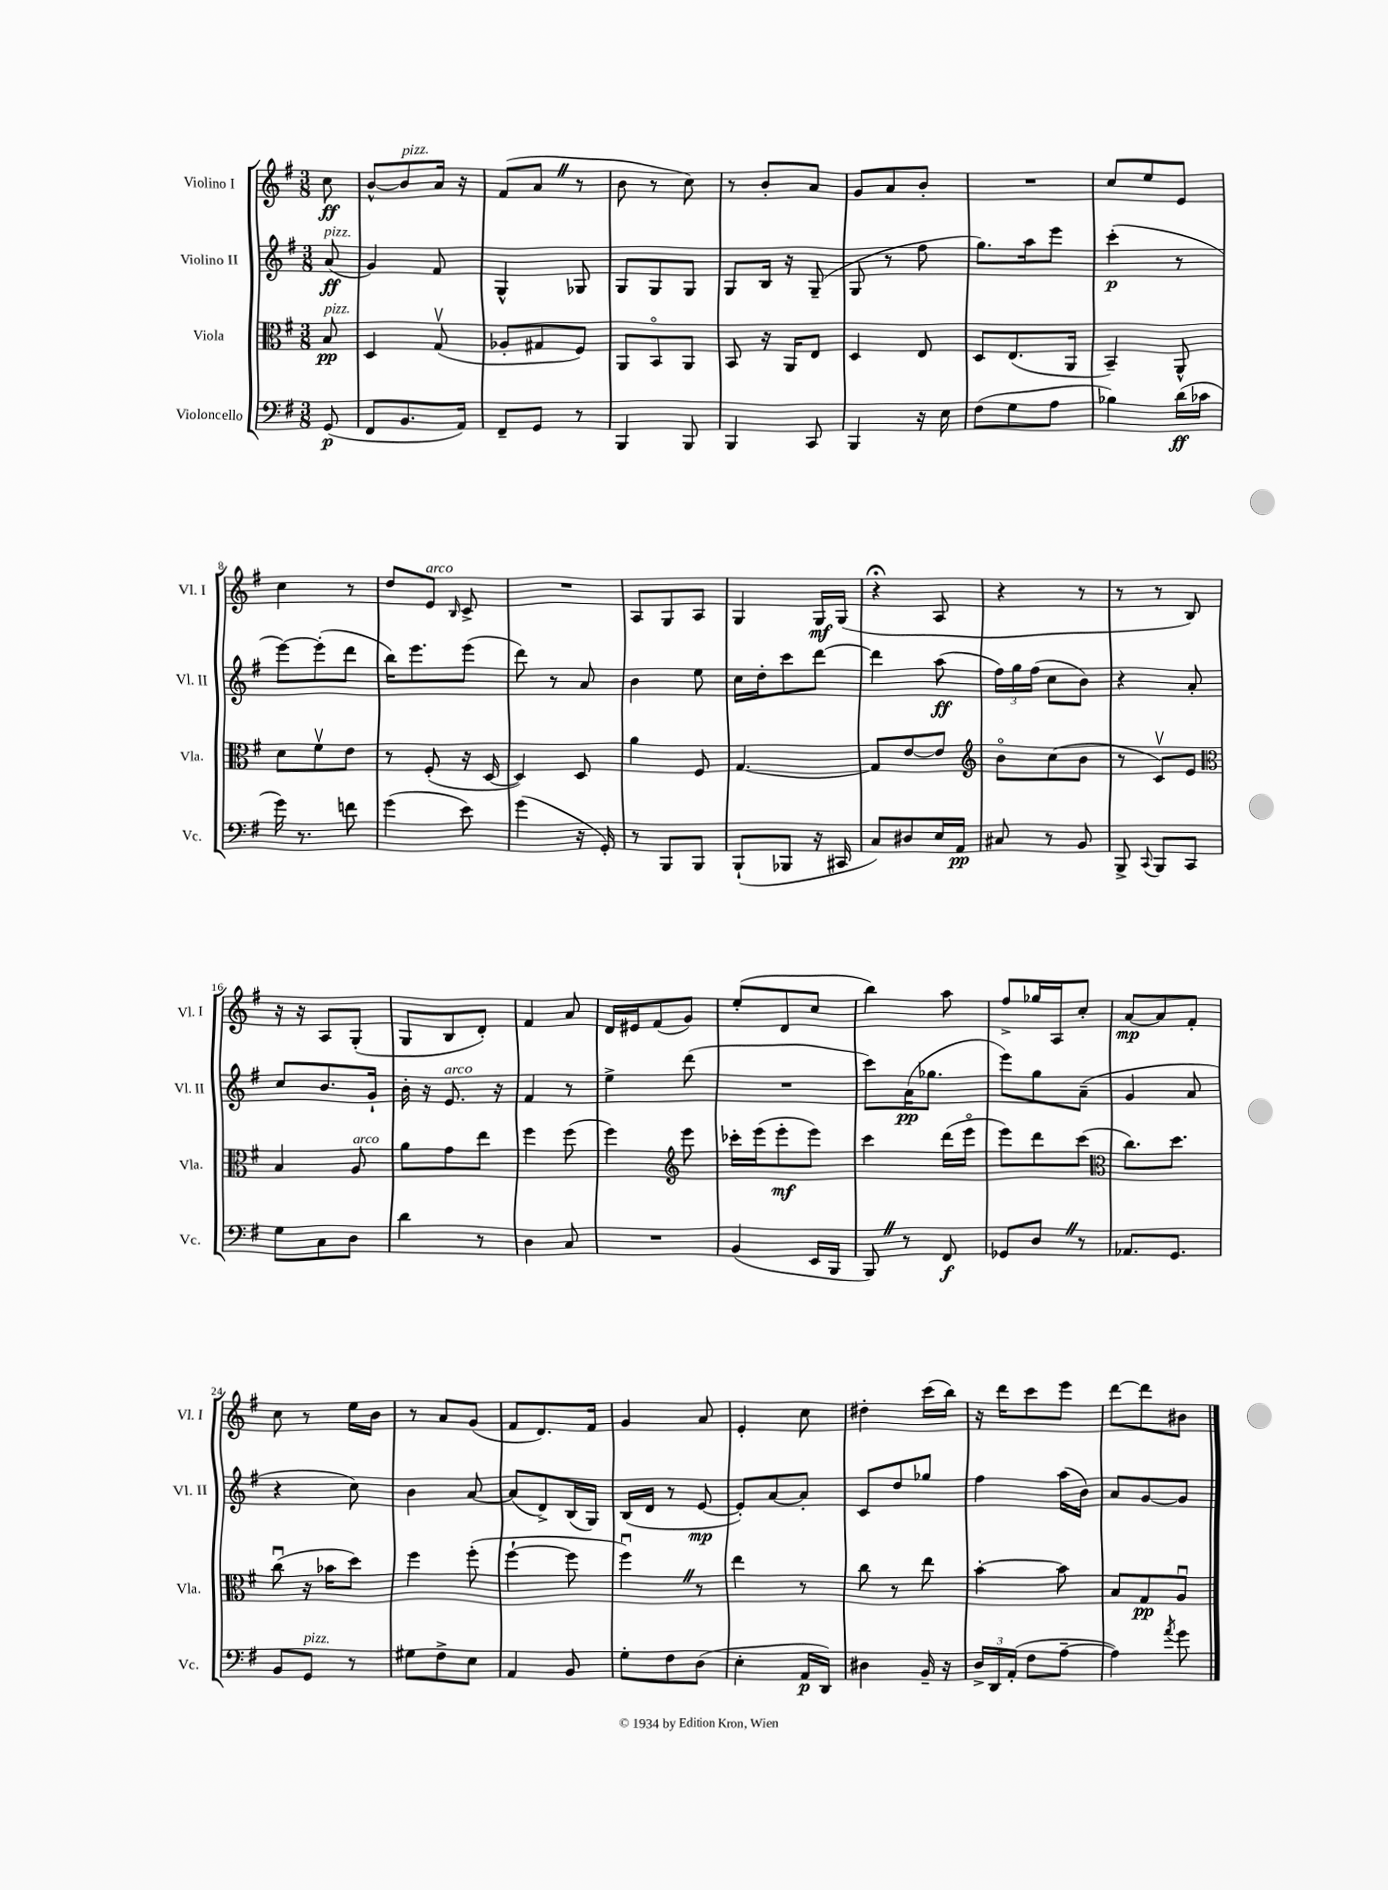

**kern	**kern	**kern	**kern
*staff4	*staff3	*staff2	*staff1
*clefF4	*clefC3	*clefG2	*clefG2
*k[f#]	*k[f#]	*k[f#]	*k[f#]
*M3/8	*M3/8	*M3/8	*M3/8
(8GG/	8B/	(8a/	8cc\
=	=	=	=
8FF#/L	4D/	4g/)	[8b^^/L
8.BB/	.	.	8b/]
.	(8Gv/	8f#/	16a/Jk
16AA/Jk)	.	.	16r
=	=	=	=
8FF#~/L	8A-'/L	4G^^/	(8f#/L
8GG/J	8G#/	.	8a/J
8r	8F#/J)	8G-/	8r
=	=	=	=
4BBB/	8AA/L	8G/L	8b\
.	8BBo/	8G/	8r
8BBB/	8AA/J	8G/J	8cc\)
=	=	=	=
4BBB/	8BB/	8G/L	8r
.	16r	16B/Jk	8b'/L
.	16AA/LK	16r	.
8CC/	8E/J	(8G~/	8a/J
=	=	=	=
4BBB/	4D/	8G/	8g/L
.	.	8r	8a/
16r	8E/	8ff#\	8b'/J
16E\	.	.	.
=	=	=	=
(8F#\L	8D/L	8.gg\L)	4.r
8G\	(8.E/	.	.
.	.	16aa\k	.
8A\J	.	8eee\J	.
.	16AA/Jk	.	.
=	=	=	=
4B-\)	4BB~/)	(4ccc'\	8cc/L
.	.	.	8ee/
(16d\LL	8AA^^/	8r	8e/J
16c-\JJ	.	.	.
=	=	=	=
16g\)	8d\L	[8eee\L)	4cc\
8.r	.	.	.
.	8f#v\	(8eee'\]	.
8f\	8e\J	8ddd\J	8r
=	=	=	=
(4g\	8r	16bb\LK)	8dd/L
.	.	8.eee\	.
.	(8F#'/	.	8e/J
.	.	.	16qqB/
8e\)	16r	(8eee\J	8c^/
.	[16D/	.	.
=	=	=	=
(4g\	4D/])	8ddd\)	4.r
.	.	8r	.
16r	8D/	8a/	.
16GG'/)	.	.	.
=	=	=	=
8r	4a\	4b\	8A/L
8BBB/L	.	.	8G/
8BBB/J	8F#/	8ee\	8A/J
=	=	=	=
(8BBB`/L	[4.G/	16cc\LL	4G/
.	.	16dd'\J	.
8BBB-/J	.	8ccc\	.
16r	.	[8ddd\J	16G/LL
16CC#/	.	.	(16G/JJ
=	=	=	=
8C/L)	8G/]L	4ddd\]	4r;
8D#/	[8e/	.	.
16E/L	8e/]J	(8aa\	8A/
16AA/JJ	.	.	.
=	=	=	=
*	*clefG2	*	*
8C#/	8bo\L	24ff#\LL)	4r
.	.	24gg\	.
.	.	(24ff#\JJ	.
8r	(8cc\	8cc\L	.
8BB/	8b\J	8b\J)	8r
=	=	=	=
8BBB^/	8r	4r	8r
8qqCC/	.	.	.
8BBB/L	8cv/L)	.	8r
8CC/J	8e/J	8a'/	8B/)
=	=	=	=
*	*clefC3	*	*
8G\L	4B/	8cc/L	16r
.	.	.	16r
8C\	.	8.b/	8A/L
8D\J	8A/	.	(8G'/J
.	.	16g`/Jk	.
=	=	=	=
4d\	8a\L	16b'\	8G/L
.	.	16r	.
.	8g\	8.e/	8B/
8r	8ee\J	.	8d'/J)
.	.	16r	.
=	=	=	=
4D\	4ff#\	4f#/	4f#/
8C/	(8ff#\	8r	8a/
=	=	=	=
4.r	4ff#\)	4ee^\	16d/LL
.	.	.	16e#/J
.	.	.	(8f#/
*	*clefG2	*	*
.	8eee\	(8ddd\	8g/J)
=	=	=	=
(4BB/	16ccc-'\LL	4.r	(8ee'/L
.	(16eee\J	.	.
.	8eee'\	.	8d/
16EE/LL	8eee\J)	.	8cc/J
16BBB/JJ	.	.	.
=	=	=	=
8BBB/)	4ccc\	8ccc\L)	4bb\)
8r	.	(16a\K	.
.	.	8.gg-\J	.
8FF#/	(16ddd\LL	.	8aa\
.	16eeeo\JJ	.	.
=	=	=	=
8GG-/L	8eee\L)	8eee\L)	8ff#^/L
8D/J	8ddd\	8gg\	16gg-/L
.	.	.	16A/J
8r	(8ccc\J	(8a~\J	8cc'/J
=	=	=	=
*	*clefC3	*	*
8.AA-/L	8.cc\L)	4g/	[8a/L
.	.	.	8a/]
8.GG/J	8.dd\J	.	.
.	.	8a/	8f#'/J
=	=	=	=
8BB/L	(8ccu\	4r	8cc\
8GG/J	16r	.	8r
.	16b-\LK	.	.
8r	8dd\J)	8cc\)	16ee\LL
.	.	.	16b\JJ
=	=	=	=
8G#\L	4ff#\	4b\	8r
8F#^\	.	.	8a/L
8E\J	(8ff#'\	[8a/	(8g/J
=	=	=	=
4AA/	[4ff#`\	(8a/]L	8f#/L
.	.	8d^/)	8.d/)
8BB/	8ff#\]	(16B/L	.
.	.	16G/JJ)	16f#/Jk
=	=	=	=
8G'\L	4ff#u\)	(16B/LL	4g/
.	.	16d/JJ	.
8F#\	.	8r	.
(8D\J	8r	[8e/	8a/
=	=	=	=
4E'\	4ee\	8e'/]L)	4e'/
.	.	[8a/	.
16AA/LL	8r	8a'/]J	8cc\
16DD/JJ)	.	.	.
=	=	=	=
4D#\	8cc\	8c/L	4dd#'\
.	8r	8dd/	.
16BB~/	8ee\	8gg-/J	(16ccc\LL
16r	.	.	16bb\JJ)
=	=	=	=
24D^/LL	[4b'\	4ff#\	16r
24DD/	.	.	.
.	.	.	16ddd\LK
(24AA'/JJ	.	.	.
8F#\L	.	.	8ccc\
[8A~\J	8b\]	(16aa\LL	8eee\J
.	.	16b\JJ)	.
=	=	=	=
4A\])	8B/L	8a/L	[8ddd\L
.	8G/	[8g/	8ddd\]
8qa/	.	.	.
8g\	8Au/J	8g/]J	8b#\J
==	==	==	==
*-	*-	*-	*-
